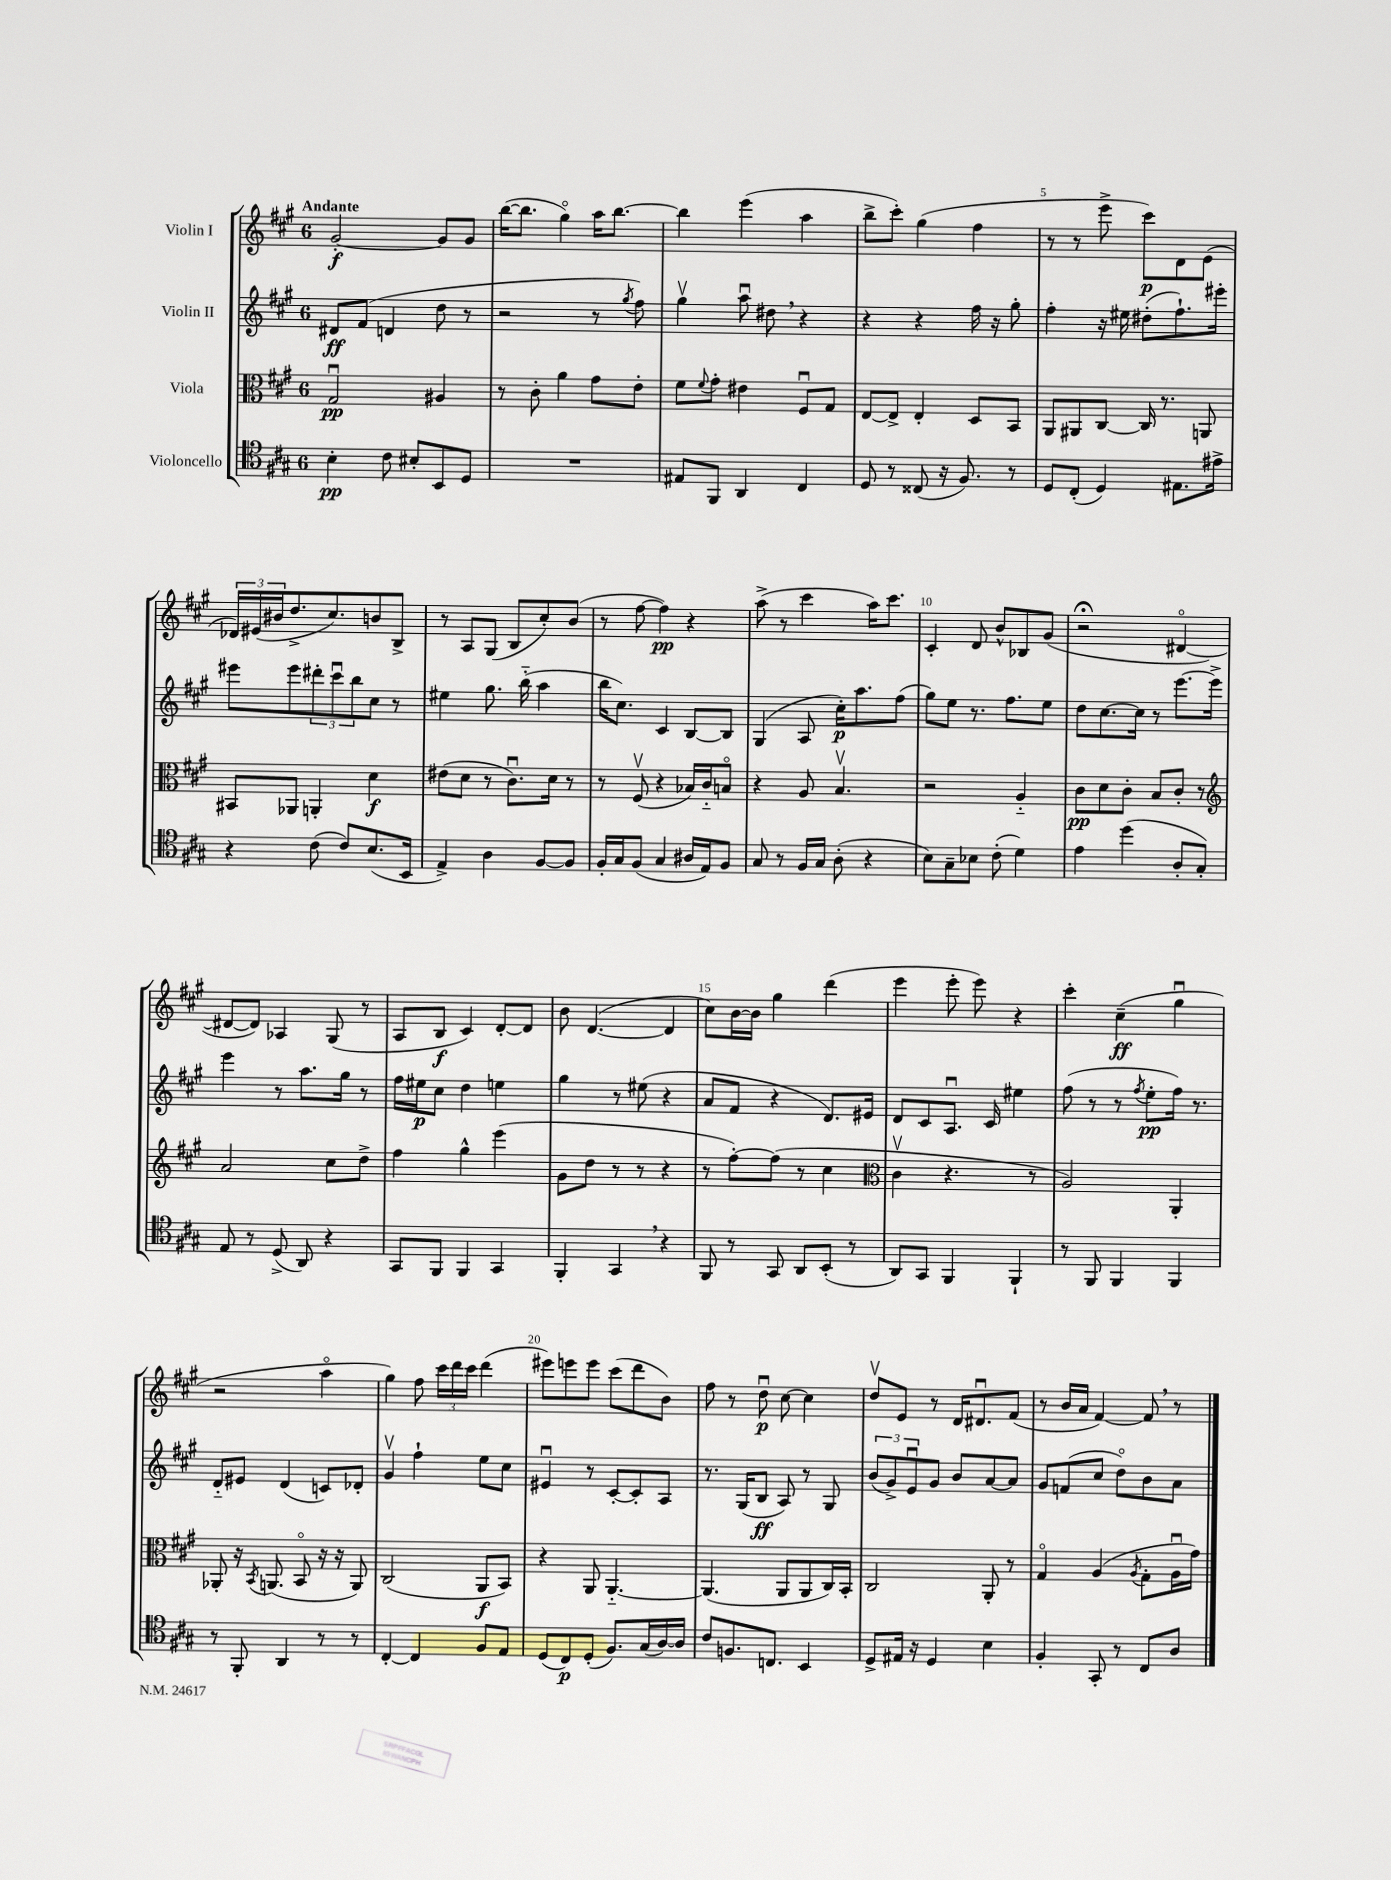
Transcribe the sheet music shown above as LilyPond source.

<<
\new StaffGroup <<
\new Staff = "s0" \with { instrumentName = "Violin I" } {
    \clef treble \key a \major \once \override Staff.TimeSignature.style = #'single-digit \time 6/8 \tempo "Andante"
    gis'2~-.\f gis'8 gis'8 |
    b''16~( b''8. gis''4\flageolet) a''16 b''8.~ |
    b''4 e'''4( a''4 |
    b''8-> cis'''8-.) gis''4( fis''4 |
    r8 r8 e'''8-> cis'''8\p) d'8 e'8( |
    \tuplet 3/2 { des'16) eis'16( bis'16 } d''8.-> cis''8.) b'8 b8-> |
    r8 a8 gis8( b8 cis''8-.) b'8( |
    r8 fis''8~ fis''4\pp) r4 |
    a''8->( r8 cis'''4 a''16) cis'''8. |
    cis'4-. d'8 b'8-^ bes8 gis'8( |
    r2\fermata dis'4~\flageolet |
    dis'8~ dis'8) aes4 gis8( r8 |
    a8 b8\f cis'4) d'8~-. d'8 |
    b'8 d'4.~( d'4 |
    cis''8) b'16~ b'16 gis''4 d'''4( |
    e'''4 e'''8-. e'''8) r4 |
    cis'''4-. cis''4--\ff( gis''4\downbow |
    r2 a''4\flageolet |
    gis''4) fis''8 \tuplet 3/2 { cis'''16 d'''16 cis'''16 } d'''4( |
    eis'''8) e'''8 e'''8 cis'''8( d'''8 b'8) |
    fis''8 r8 d''8\downbow\p cis''8~ cis''4 |
    d''8\upbow e'8 r8 d'16 dis'8.\downbow fis'8( |
    r8 b'16 a'16 fis'4~) fis'8 \breathe r8 \bar "|." |
}
\new Staff = "s1" \with { instrumentName = "Violin II" } {
    \clef treble \key a \major \once \override Staff.TimeSignature.style = #'single-digit \time 6/8
    dis'8\ff fis'8( d'4 d''8 r8 |
    r2 r8 \acciaccatura { gis''8 } fis''8) |
    gis''4\upbow a''8\downbow dis''8 \breathe r4 |
    r4 r4 fis''16 r16 gis''8-. |
    fis''4-. r16 eis''16 dis''8-.( fis''8.-!) eis'''16-. |
    eis'''8 eis'''8 \tuplet 3/2 { dis'''8-. cis'''8\downbow b''8 } cis''8 r8 |
    eis''4 gis''8. b''16-_( a''4 |
    b''16 cis''8.) cis'4 b8~ b8 |
    gis4( a8 cis''16-.\p) a''8. fis''8( |
    gis''8) e''8 r8. fis''8. e''8 |
    d''8 cis''8.~ cis''16 r8 e'''8.~ e'''16-> |
    e'''4 r8 a''8. gis''16 r8 |
    fis''16 eis''16\p cis''8 d''4 e''4 |
    gis''4 r8 eis''8( r4 |
    a'8 fis'8 r4 d'8.) eis'16 |
    d'8 cis'8 a8.\downbow cis'16 eis''4 |
    fis''8( r8 r8 \acciaccatura { fis''8 } e''8-.\pp fis''16) r8. |
    d'8-_ eis'8 d'4( c'8) des'8-. |
    gis'4\upbow fis''4-! e''8 cis''8 |
    eis'4\downbow r8 cis'8~-. cis'8-. a8 |
    r8. gis16( b8\ff a8) r8 gis8 |
    \tuplet 3/2 { b'8( gis'8->) e'8\downbow } gis'8 b'8 a'8~ a'8 |
    gis'8 f'8( cis''8 d''8\flageolet) b'8 a'8 \bar "|." |
}
\new Staff = "s2" \with { instrumentName = "Viola" } {
    \clef alto \key a \major \once \override Staff.TimeSignature.style = #'single-digit \time 6/8
    gis2\downbow\pp ais4 |
    r8 cis'8-. a'4 gis'8 e'8-. |
    fis'8 \appoggiatura { fis'8 } gis'8-. eis'4 fis8\downbow gis8 |
    e8~ e8-> e4-. d8 b,8 |
    a,8 ais,8 cis8~ cis16 r8. a,8 |
    bis,8 aes,8 a,4-. d'4\f |
    eis'8( d'8 r8 cis'8.\downbow) d'16 r8 |
    r8 fis8\upbow( r4 bes16) cis'16-_ b8\flageolet |
    r4 a8 b4.\upbow |
    r2 a4-_ |
    cis'8\pp d'8 cis'8-. b8 cis'8-. r8 |
    \clef treble a'2 cis''8 d''8-> |
    fis''4 gis''4-^ e'''4( |
    gis'8 d''8 r8 r8 r4 |
    r8 fis''8~-.) fis''8( r8 cis''4 |
    \clef alto cis'4\upbow r4. r8 |
    a2) a,4-. |
    aes,8-. r16 \acciaccatura { b,8 } a,8.( b,8\flageolet r16 r16 a,8) |
    cis2( a,8\f b,8) |
    r4 a,8 a,4.~-_ |
    a,4.( a,8 a,8 cis16) b,16-. |
    cis2 a,8-. r8 |
    gis4\flageolet a4( \acciaccatura { a8 } gis8-. a16\downbow gis'16) \bar "|." |
}
\new Staff = "s3" \with { instrumentName = "Violoncello" } {
    \clef tenor \key a \major \once \override Staff.TimeSignature.style = #'single-digit \time 6/8
    b4-.\pp cis'8 bis8-. b,8 d8 |
    R2. |
    eis8 fis,8 a,4 cis4 |
    d8 r8 cisis8( r16 fis8.) r8 |
    d8 cis8-.( d4) eis8. eis'16-> |
    r4 cis'8( cis'8) b8.( b,16 |
    e4->) a4 fis8~ fis8 |
    fis16-. gis16 fis8( gis4 ais16 e16) fis8 |
    gis8 r8 fis16 gis16 a8-.( r4 |
    b8) gis8-- bes8 cis'8-.( d'4) |
    e'4 d''4( a8-. gis8-.) |
    e8 r8 d8->( a,8) r4 |
    gis,8 fis,8 fis,4 gis,4 |
    fis,4-. gis,4 \breathe r4 |
    fis,8 r8 gis,8 a,8 b,8-.( r8 |
    a,8) gis,8 fis,4 fis,4-! |
    r8 fis,8 fis,4 fis,4 |
    r8 fis,8-. a,4 r8 r8 |
    cis4~-. cis4 fis8 e8 |
    d8( cis8\p) d8-.( fis8.) gis16( a16~) a16 |
    cis'8 f8. c8. b,4 |
    d8-> eis16 r16 d4 b4 |
    fis4-. gis,8-. r8 cis8 a8 \bar "|." |
}
>>
>>
\layout { \context { \Score \override BarNumber.break-visibility = ##(#f #t #t) barNumberVisibility = #(every-nth-bar-number-visible 5) } }
